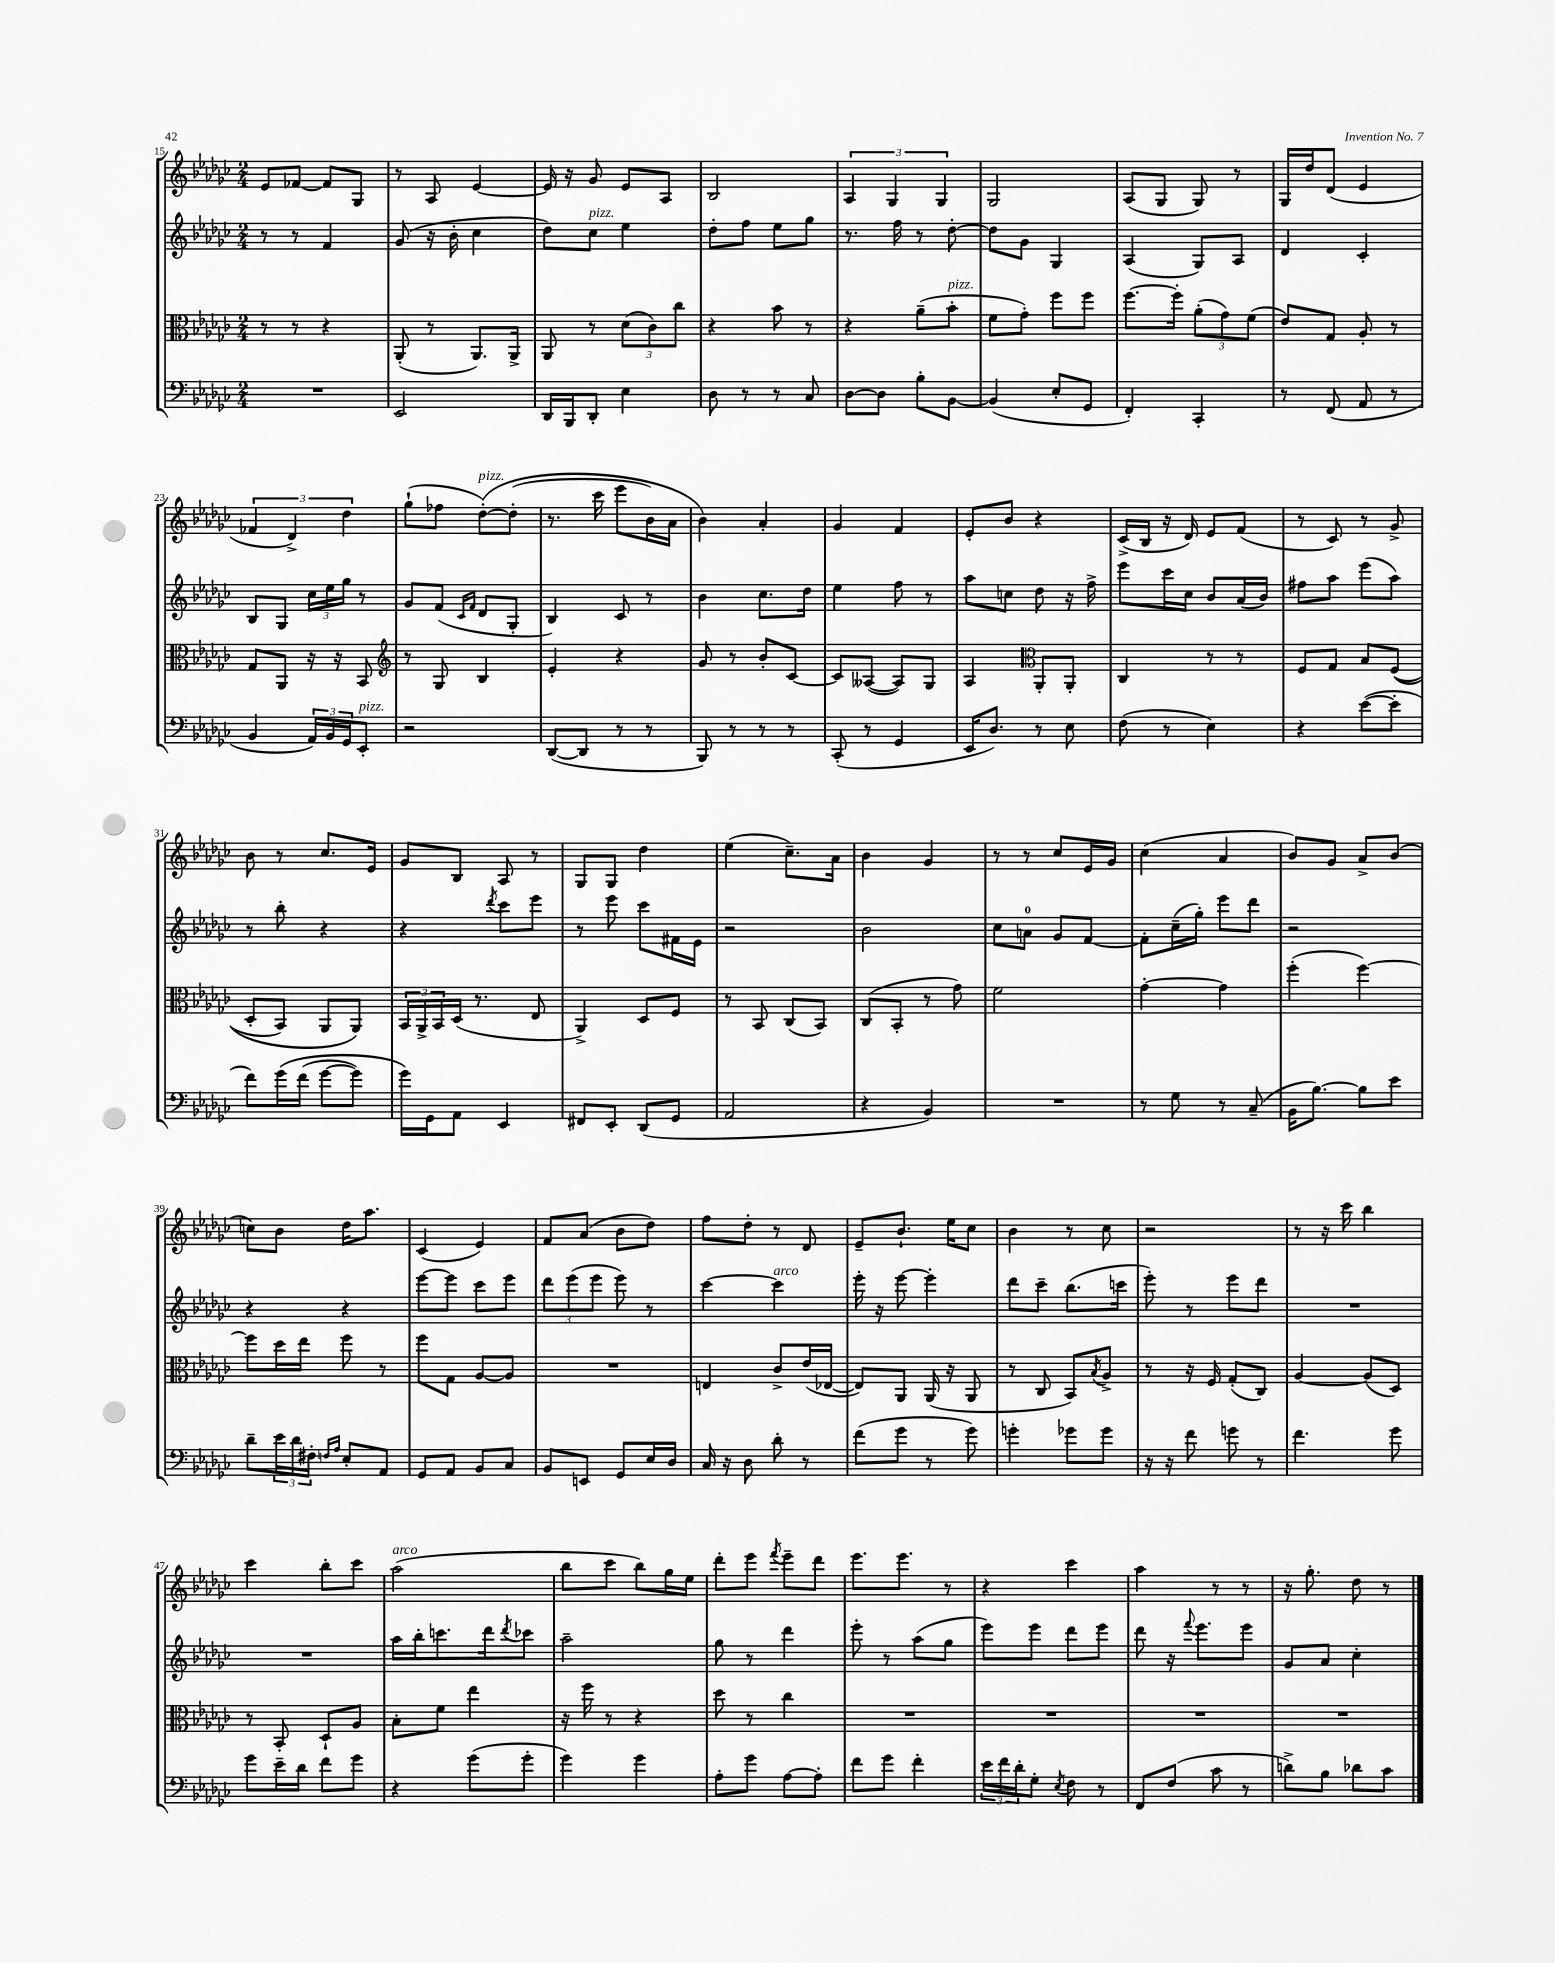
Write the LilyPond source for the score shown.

<<
\new StaffGroup <<
\new Staff = "s0" {
    \clef treble \key ges \major \numericTimeSignature \time 2/4
    ees'8 fes'8~ fes'8 ges8 |
    r8 aes8 ees'4~ |
    ees'16 r16 ges'8 ees'8 aes8 |
    bes2 |
    \tuplet 3/2 { aes4 ges4 ges4 } |
    ges2 |
    aes8( ges8 ges8) r8 |
    ges16 des''16 des'8( ees'4 |
    \tuplet 3/2 { fes'4 des'4->) des''4 } |
    ges''8-!( fes''8 des''8~-.^\markup { \italic "pizz." })\( des''8-.( |
    r8. ces'''16 ees'''8 bes'16) aes'16 |
    bes'4\) aes'4-. |
    ges'4 f'4 |
    ees'8-. bes'8 r4 |
    ces'16->( bes16 r16 des'16) ees'8 f'8( |
    r8 ces'8) r8 ges'8-> |
    bes'8 r8 ces''8. ees'16 |
    ges'8 bes8 aes8 r8 |
    ges8 ges8 des''4 |
    ees''4( ces''8.--) aes'16 |
    bes'4 ges'4 |
    r8 r8 ces''8 ees'16 ges'16 |
    ces''4( aes'4 |
    bes'8) ges'8 aes'8-> bes'8( |
    c''8) bes'8 des''16 aes''8. |
    ces'4( ees'4) |
    f'8 aes'8( bes'8 des''8) |
    f''8 des''8-. r8 des'8 |
    ees'8-- bes'8.-! ees''16 ces''8 |
    bes'4 r8 ces''8 |
    r2 |
    r8 r16 ces'''16 bes''4 |
    ces'''4 bes''8-. ces'''8 |
    aes''2^\markup { \italic "arco" }( |
    bes''8 ces'''8 bes''8) ges''16 ees''16 |
    des'''8-. ees'''8 \acciaccatura { f'''8 } ees'''8-- des'''8 |
    ees'''8. ees'''8. r8 |
    r4 ces'''4 |
    aes''4 r8 r8 |
    r16 ges''8.-. des''8 r8 \bar "|." |
}
\new Staff = "s1" {
    \clef treble \key ges \major \numericTimeSignature \time 2/4
    r8 r8 f'4 |
    ges'8( r16 bes'16-. ces''4 |
    des''8) ces''8^\markup { \italic "pizz." } ees''4 |
    des''8-. f''8 ees''8 ges''8 |
    r8. f''16 r8 des''8~-. |
    des''8 ges'8 ges4 |
    aes4( ges8) aes8 |
    des'4 ces'4-. |
    bes8 ges8 \tuplet 3/2 { ces''16 ees''16 ges''16 } r8 |
    ges'8 f'8( \grace { ces'16 f'16 } des'8 ges8-. |
    bes4) ces'8 r8 |
    bes'4 ces''8. des''16 |
    ees''4 f''8 r8 |
    aes''8 c''8 des''8 r16 f''16-> |
    ees'''8 ces'''16 ces''16 bes'8 aes'16( bes'16) |
    fis''8 aes''8 ees'''8( aes''8) |
    r8 bes''8-. r4 |
    r4 \acciaccatura { des'''8 } ces'''8 ees'''8 |
    r8 ees'''8 ces'''8 fis'16 ees'16 |
    r2 |
    bes'2 |
    ces''8 a'8-0 ges'8 f'8~ |
    f'8-. ces''16--( ges''16-.) ees'''8 des'''8 |
    r2 |
    r4 r4 |
    ees'''8~ ees'''8 ces'''8 ees'''8 |
    \tuplet 3/2 { des'''8 ees'''8( ees'''8 } ees'''8) r8 |
    ces'''4~ ces'''4^\markup { \italic "arco" } |
    ees'''16-. r16 ees'''8~ ees'''4-. |
    des'''8 ces'''8-- bes''8.( c'''16 |
    ees'''8-.) r8 ees'''8 des'''8 |
    R2 |
    R2 |
    aes''16 bes''16-. c'''8. des'''16 \acciaccatura { des'''8 } ces'''8 |
    aes''2-- |
    ges''8 r8 des'''4 |
    ees'''8-. r8 aes''8( ges''8 |
    ees'''8) ees'''8 des'''8 ees'''8 |
    des'''8 r16 \appoggiatura { f'''8 } ees'''8. ees'''8 |
    ges'8 aes'8 ces''4-. \bar "|." |
}
\new Staff = "s2" {
    \clef alto \key ges \major \numericTimeSignature \time 2/4
    r8 r8 r4 |
    aes,8-.( r8 aes,8.) aes,16-> |
    aes,8 r8 \tuplet 3/2 { des'8( ces'8) ces''8 } |
    r4 bes'8 r8 |
    r4 aes'8--( bes'8-.^\markup { \italic "pizz." } |
    f'8 ges'8-.) f''8 f''8 |
    f''8.~ f''16-. \tuplet 3/2 { aes'8-.( ges'8) f'8( } |
    ees'8) ges8 aes8-. r8 |
    ges8 aes,8 r16 r16 bes,8 |
    \clef treble r8 ges8 bes4 |
    ees'4-. r4 |
    ges'8 r8 bes'8-. ces'8~ |
    ces'8 aeses8~( aeses8) ges8 |
    aes4 \clef alto aes,8-. aes,8-. |
    ces4 r8 r8 |
    f8 ges8 bes8 f8(\( |
    des8-. bes,8) aes,8 aes,8\) |
    \tuplet 3/2 { bes,16 aes,16-> bes,16 } des16( r8. ees8 |
    aes,4->) des8 f8 |
    r8 bes,8 ces8( bes,8) |
    ces8( bes,8-. r8 ges'8) |
    f'2 |
    ges'4~-. ges'4 |
    f''4-.( f''4~) |
    f''8 des''16 ees''16 f''8 r8 |
    f''8 ges8 aes8~ aes8 |
    R2 |
    e4 ces'8-> ees'16( ees16~ |
    ees8) aes,8 aes,16( r16 aes,8 |
    r8 ces8 bes,8) \acciaccatura { bes8 } aes8-> |
    r8 r16 f16 ges8-.( ces8) |
    aes4~ aes8( des8) |
    r8 bes,8-. des8-! aes8 |
    bes8-. f'8 ees''4 |
    r16 f''16 r8 r4 |
    des''8 r8 ces''4 |
    R2 |
    R2 |
    R2 |
    R2 \bar "|." |
}
\new Staff = "s3" {
    \clef bass \key ges \major \numericTimeSignature \time 2/4
    R2 |
    ees,2 |
    des,16 bes,,16 des,8-. ees4 |
    des8 r8 r8 ces8 |
    des8~ des8 bes8-. bes,8~ |
    bes,4( ees8-. ges,8 |
    f,4-.) ces,4-. |
    r8 f,8( aes,8 r8 |
    bes,4 \tuplet 3/2 { aes,16) bes,16 ges,16 } ees,8-.^\markup { \italic "pizz." } |
    r2 |
    des,8~( des,8 r8 r8 |
    bes,,8) r8 r8 r8 |
    ces,8-.( r8 ges,4 |
    ees,16 des8.) r8 ees8 |
    f8( r8 ees4) |
    r4 ees'8~( ees'8-. |
    f'8) ges'16\( f'16( ges'8~ ges'8) |
    ges'16\) ges,16 aes,8 ees,4 |
    fis,8 ees,8-. des,8( ges,8 |
    aes,2 |
    r4 bes,4) |
    R2 |
    r8 ges8 r8 ces8--( |
    bes,16 bes8.~) bes8 ees'8 |
    des'8-- \tuplet 3/2 { ees'16 des'16 fis16-. } \grace { f16 aes16 } ees8-. aes,8 |
    ges,8 aes,8 bes,8 ces8 |
    bes,8 e,8 ges,8 ees16 des16 |
    ces16 r16 des8 des'8-. r8 |
    f'8( ges'8 r8 ges'8) |
    g'4-. ges'8 ges'8 |
    r16 r16 f'8 g'8 r8 |
    f'4. ges'8 |
    ges'8 ees'16-- des'16 f'8 ges'8 |
    r4 ges'8( ges'8-. |
    ges'4) ges'4 |
    aes8-. ges'8 aes8~ aes8-. |
    f'8 ges'8 f'4-. |
    \tuplet 3/2 { ees'16 f'16 des'16-. } ges8-. \acciaccatura { ees8 } f8 r8 |
    f,8 f8( ces'8 r8 |
    d'8->) bes8 des'8 ces'8 \bar "|." |
}
>>
>>
\layout { \context { \Score currentBarNumber = #15 } }
